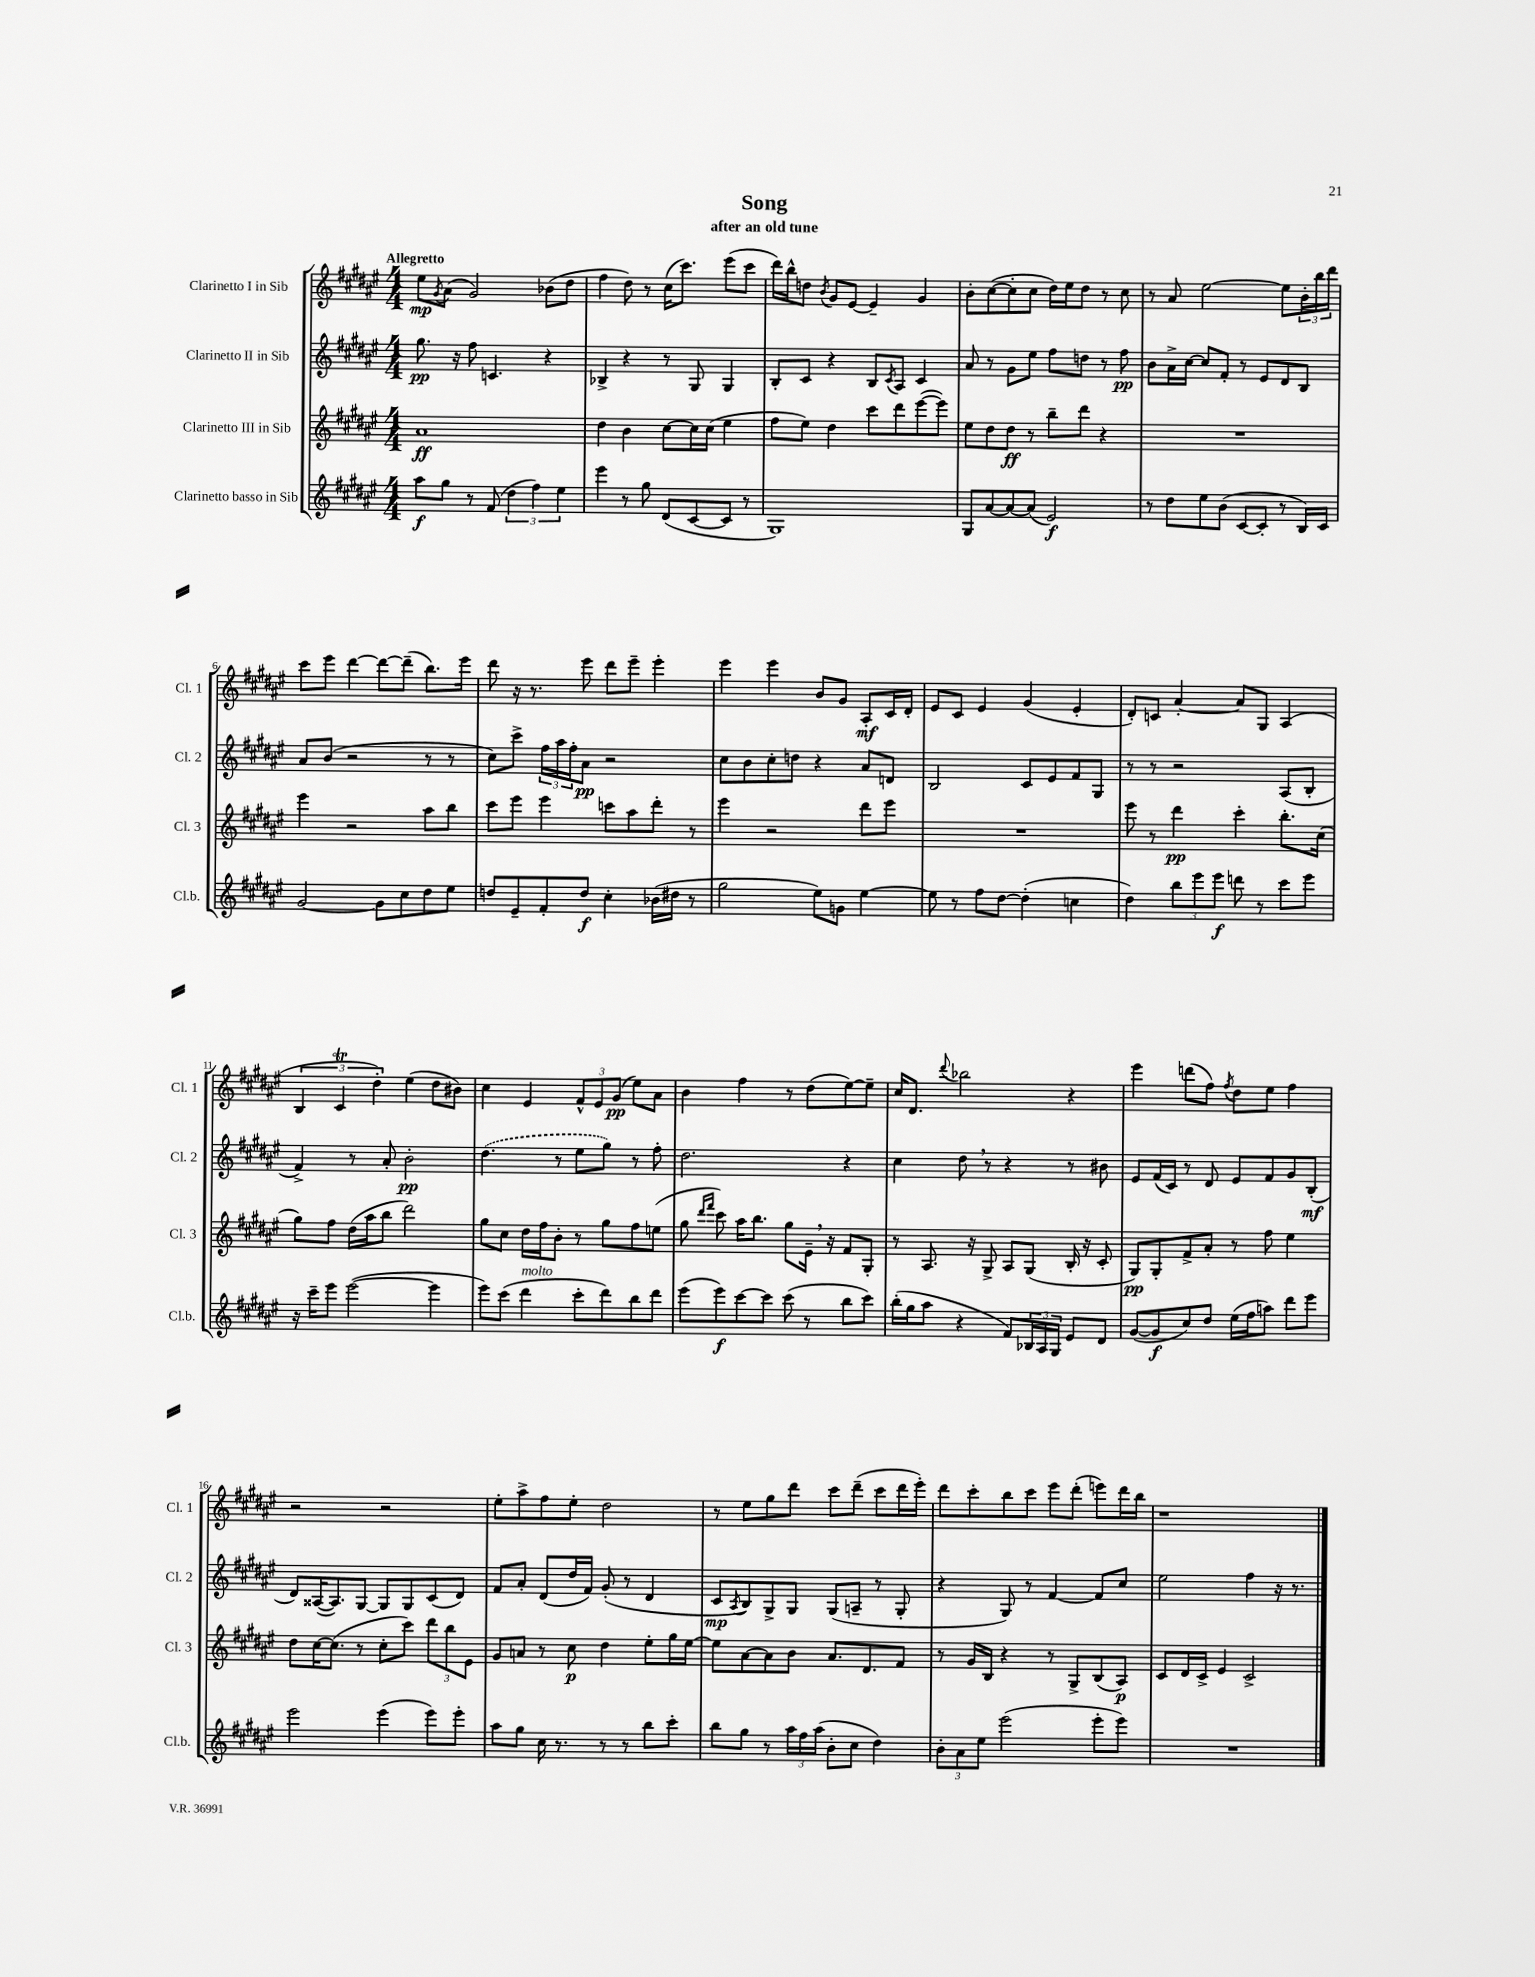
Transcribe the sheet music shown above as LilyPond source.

\header { title = "Song" subtitle = "after an old tune" }
<<
\new StaffGroup <<
\new Staff = "s0" \with { instrumentName = "Clarinetto I in Sib" shortInstrumentName = "Cl. 1" } {
    \clef treble \key fis \major \numericTimeSignature \time 4/4 \tempo "Allegretto"
    eis''8\mp \acciaccatura { gis'8 } ais'8( gis'2) bes'8( dis''8 |
    fis''4 dis''8) r8 cis''16( cis'''8.) eis'''8( cis'''8 |
    dis'''16) b''16-^ d''8 \acciaccatura { b'8 } gis'8 eis'8~ eis'4-- gis'4 |
    b'8-. cis''8~( cis''8-. cis''8 dis''16) eis''16 dis''8 r8 cis''8 |
    r8 ais'8 eis''2~ eis''8 \tuplet 3/2 { b'16-. b''16 dis'''16 } |
    cis'''8 eis'''8 dis'''4~ dis'''8~ dis'''8--( b''8.) eis'''16 |
    dis'''8 r16 r8. eis'''8 dis'''8 eis'''8-- eis'''4-. |
    eis'''4 eis'''4 b'8 gis'8 ais8-.\mf cis'16 dis'16-. |
    eis'8 cis'8 eis'4 gis'4( eis'4-. |
    dis'8-.) c'8 ais'4~-. ais'8 gis8 ais4( |
    \tuplet 3/2 { b4 cis'4\trill dis''4-.) } eis''4( dis''8 bis'8) |
    cis''4 eis'4 \tuplet 3/2 { fis'8-^ eis'8 gis'8\pp( } eis''8) ais'8 |
    b'4 fis''4 r8 dis''8( eis''8~) eis''8-- |
    cis''16 dis'8. \appoggiatura { dis'''8 } bes''2 r4 |
    eis'''4 d'''8( fis''8) \acciaccatura { fis''8 } dis''8 eis''8 fis''4 |
    r2 r2 |
    eis''8-. ais''8-> fis''8 eis''8-. dis''2 |
    r8 eis''8 gis''8 dis'''8 cis'''8 dis'''8--( cis'''8 dis'''16 eis'''16-.) |
    dis'''8 cis'''8-. b''8 cis'''8 eis'''8 dis'''8-.( e'''8) dis'''16 b''16 |
    r1 \bar "|." |
}
\new Staff = "s1" \with { instrumentName = "Clarinetto II in Sib" shortInstrumentName = "Cl. 2" } {
    \clef treble \key fis \major \numericTimeSignature \time 4/4
    gis''8.\pp r16 fis''8 c'4. r4 |
    bes4-> r4 r8 gis8 gis4 |
    b8-. cis'8 r4 b8 \acciaccatura { cis'8 } ais8 cis'4 |
    ais'8 r8 gis'8 eis''8 fis''8 d''8 r8 fis''8\pp |
    b'8 ais'16-> cis''16~ cis''8 fis'8-. r8 eis'8 dis'8 b8 |
    ais'8 b'8( r2 r8 r8 |
    cis''8) cis'''8-> \tuplet 3/2 { fis''16 ais''16 fis''16-. } ais'8\pp r2 |
    cis''8 b'8 cis''8-. d''8 r4 ais'8 d'8 |
    b2 cis'8 eis'8 fis'8 gis8 |
    r8 r8 r2 ais8( b8-. |
    fis'4->) r8 ais'8-. b'2-.\pp |
    \once \slurDashed dis''4.( r8 eis''8 gis''8) r8 fis''8-. |
    dis''2. r4 |
    cis''4 dis''8 \breathe r8 r4 r8 bis'8 |
    eis'8 fis'16( cis'16) r8 dis'8 eis'8 fis'8 gis'8 b8-.\mf( |
    dis'8) aisis16~( aisis8.) gis8~ gis8 gis8 cis'8( dis'8) |
    fis'8 ais'8-. dis'8( dis''16 fis'16) gis'8-.( r8 dis'4 |
    cis'8\mp \acciaccatura { ais8 } b8) gis8-> gis8 gis8( a8-- r8 gis8-. |
    r4 gis8) r8 fis'4~ fis'8 cis''8 |
    eis''2 fis''4 r16 r8. \bar "|." |
}
\new Staff = "s2" \with { instrumentName = "Clarinetto III in Sib" shortInstrumentName = "Cl. 3" } {
    \clef treble \key fis \major \numericTimeSignature \time 4/4
    ais'1\ff |
    dis''4 b'4 cis''8~ cis''16 cis''16( eis''4 |
    fis''8 eis''8) dis''4 cis'''8 dis'''8 eis'''8~( eis'''8) |
    eis''8 dis''8 dis''8\ff r8 b''8-- dis'''8 r4 |
    R1 |
    eis'''4 r2 ais''8 b''8 |
    cis'''8 eis'''8 eis'''4 c'''8 ais''8 dis'''8-. r8 |
    eis'''4 r2 dis'''8 eis'''8 |
    R1 |
    eis'''8 r8 dis'''4\pp cis'''4-. b''8.-. cis''16( |
    gis''8) fis''8 dis''16( ais''16 b''8 dis'''2) |
    gis''8 cis''8 dis''16 fis''16 b'8-. r8 gis''8 fis''8 e''8( |
    gis''8 \grace { dis'''16 fis'''16 } cis'''8) ais''16 b''8. gis''8 eis'16-- \breathe r16 fis'8 gis8-. |
    r8 ais8. r16 gis8-> ais8 gis8( b16-. r16 cis'8-. |
    gis8\pp) gis8-. fis'8-> ais'8-. r8 fis''8 eis''4 |
    dis''8 cis''16~ cis''8.( r8 cis''8-. cis'''8) \tuplet 3/2 { dis'''8 b''8 eis'8 } |
    gis'8 a'8 r8 cis''8\p dis''4 eis''8-. gis''16 eis''16~ |
    eis''8 ais'8~ ais'8 b'8 ais'8. dis'8. fis'8 |
    r8 gis'16 b16 r4 r8 gis8-> b8( ais8\p) |
    cis'8 dis'16 cis'16-> eis'4 cis'2-> \bar "|." |
}
\new Staff = "s3" \with { instrumentName = "Clarinetto basso in Sib" shortInstrumentName = "Cl.b." } {
    \clef treble \key fis \major \numericTimeSignature \time 4/4
    ais''8\f gis''8 r8 fis'8( \tuplet 3/2 { dis''4 fis''4) eis''4 } |
    eis'''4 r8 gis''8 dis'8( cis'8~ cis'8 r8 |
    gis1) |
    gis8 ais'8~ ais'8~ ais'8( eis'2\f) |
    r8 dis''8 eis''8 b'8( cis'8~ cis'8-. r8 b16) cis'16 |
    gis'2~ gis'8 cis''8 dis''8 eis''8 |
    d''8 eis'8-- fis'8-. d''8\f cis''4-. bes'16( dis''16 r8 |
    gis''2 eis''8) g'8 eis''4~ |
    eis''8 r8 fis''8 dis''8~ dis''4-.( c''4 |
    dis''4) \tuplet 3/2 { b''8 eis'''8 eis'''8\f } d'''8 r8 cis'''8 eis'''8 |
    r16 cis'''16-- eis'''8 eis'''2~( eis'''4 |
    eis'''8) cis'''8( dis'''4^\markup { \italic "molto" } cis'''8-. dis'''8) b''8 dis'''8 |
    eis'''8( eis'''8\f) cis'''8~ cis'''8 cis'''8( r8 b''8 cis'''8) |
    b''16-.( gis''16 ais''8 r4 fis'8) \tuplet 3/2 { bes16 ais16 gis16 } eis'8 dis'8 |
    gis'8~( gis'8\f cis''8) dis''8 eis''16( fis''16 a''8) dis'''8 eis'''8 |
    eis'''2 eis'''4( eis'''8) eis'''8-. |
    ais''8 gis''8 cis''16 r8. r8 r8 b''8 cis'''8-. |
    b''8 gis''8 r8 \tuplet 3/2 { ais''16 fis''16 ais''16( } b'8-. cis''8 dis''4) |
    \tuplet 3/2 { b'8-. ais'8 eis''8 } eis'''2( eis'''8-. eis'''8) |
    R1 \bar "|." |
}
>>
>>
